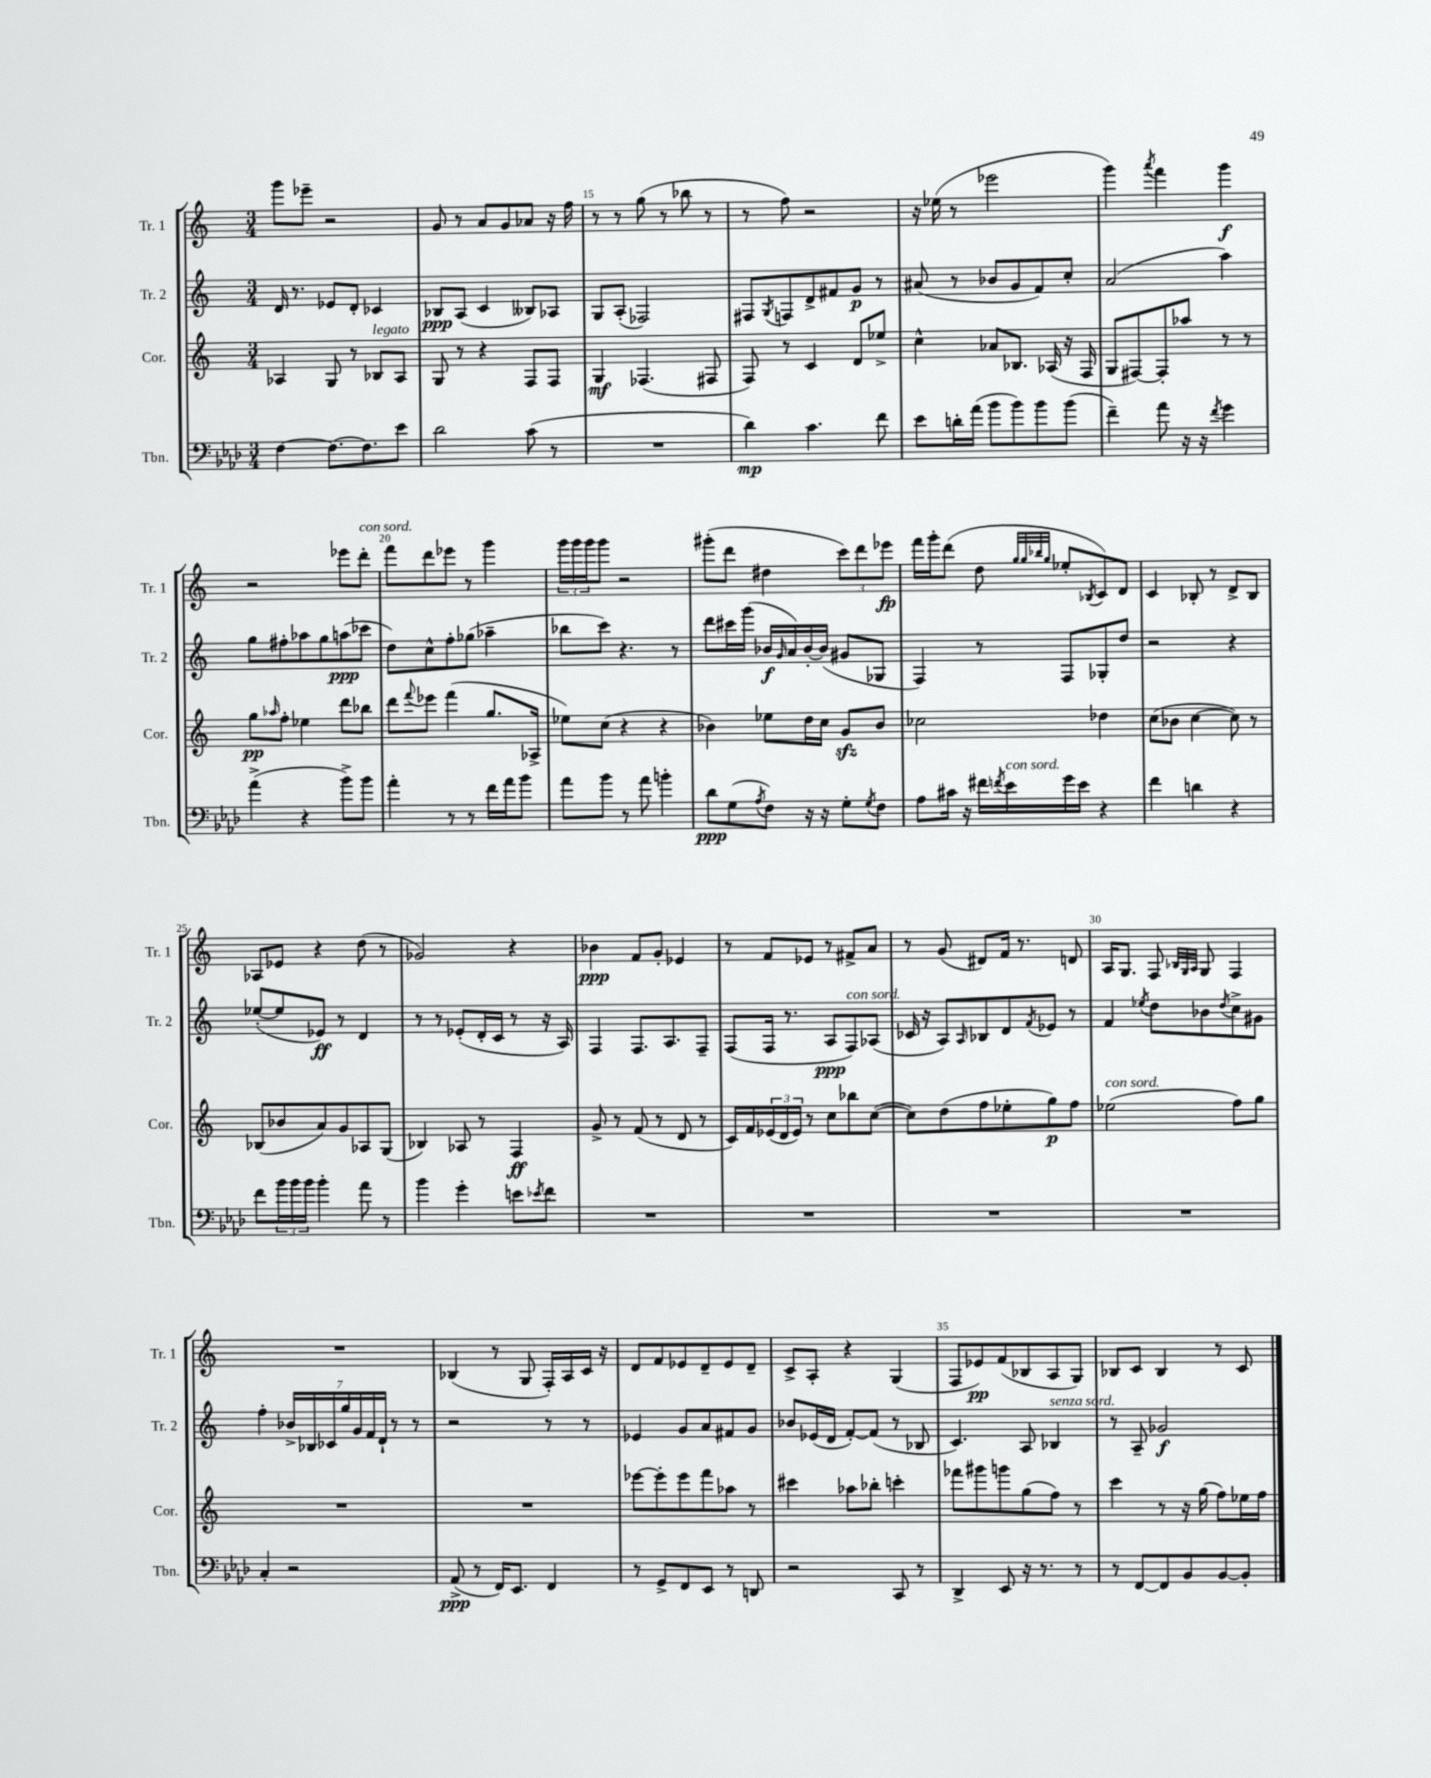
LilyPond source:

<<
\new StaffGroup <<
\new Staff = "s0" \with { instrumentName = "Tr. 1" shortInstrumentName = "Tr. 1" } {
    \clef treble \key c \major \numericTimeSignature \time 3/4
    g'''8 ees'''8-- r2 |
    g'8 r8 a'8 g'8 aes'8 r16 f''16 |
    r8 r8 g''8( r8 bes''8 r8 |
    r8 f''8) r2 |
    r16 ees''16( r8 ees'''2 |
    g'''4) \acciaccatura { a'''8 } f'''4 g'''4\f |
    r2 ees'''8 d'''8-.^\markup { \italic "con sord." } |
    f'''8 d'''8 ees'''8 r8 g'''4 |
    \tuplet 3/2 { g'''16 g'''16 g'''16 } g'''8 r2 |
    gis'''8-.( d'''8 dis''4 \tuplet 3/2 { c'''8) d'''8 ees'''8\fp } |
    f'''16 g'''16-. d'''8( d''8 \grace { g''32 g''32 bes''32 g''32 } ees''8-. \acciaccatura { bes8 } c'8) d'8 |
    c'4 bes8-. r8 d'8-> bes8 |
    aes8 ees'8 r4 d''8( r8 |
    ges'2) r4 |
    bes'4\ppp f'8 g'8-. ees'4 |
    r8 f'8 ees'8 r8 fis'8-> a'8 |
    r8 g'8( dis'8) f'16 r8. d'8 |
    a16 g8. f8 \grace { bes32 g32 a32 } g8 f4 |
    R2. |
    bes4( r8 g8 f16-.) a16 c'16 r16 |
    d'8 f'8 ees'8 d'8-- ees'8 d'8-- |
    c'8-> a8-. r4 g4( |
    f8 ees'8\pp) f'8( bes8 a8 g8) |
    bes8 c'8 bes4 r8 c'8 \bar "|." |
}
\new Staff = "s1" \with { instrumentName = "Tr. 2" shortInstrumentName = "Tr. 2" } {
    \clef treble \key c \major \numericTimeSignature \time 3/4
    d'16 r8. ees'8 d'8-. ces'4 |
    bes8\ppp a8( c'4 beses8) aes8 |
    g8 a8-.( fes2) |
    fis8 \acciaccatura { g8 } f8 d'8-> fis'8 g'8\p r8 |
    ais'8( r8 bes'8 g'8 f'8) c''8-. |
    a'2( a''4) |
    g''8 fis''8-. aes''8 g''8 a''8\ppp( ces'''8 |
    d''8) c''8-^ f''8-. ges''8( aes''4-- |
    bes''8 c'''8) r4. r8 |
    d'''8 cis'''16 g'''16( bes'16\f \grace { g'16 } a'16) bes'16~-. bes'16( gis'8 ges8 |
    f4) r8 f8 ges8-. d''8 |
    r2 r4 |
    ees''8~-.( ees''8 ees'8\ff) r8 d'4 |
    r8 r8 ees'8-.( d'16-. c'16 r8 r16 a16) |
    f4 f8. a8. f8-- |
    f8( f16 r8. a8\ppp f8^\markup { \italic "con sord." }) aes8( |
    ces'16 r16 a8) \grace { a16 } bes8 d'8 \acciaccatura { f'8 } ees'8 r8 |
    f'4 \acciaccatura { ees''8 } d''8 bes'8 \acciaccatura { d''8 } c''8-> gis'8 |
    f''4-. \tuplet 7/4 { bes'16-> bes16 ces'16 g''16 g'16 f'16 d'16-! } r8 r8 |
    r2 r8 r8 |
    ees'4 g'8 a'8 fis'8 g'8 |
    bes'8 ees'16( d'16 f'8~-.) f'8( r8 bes8 |
    c'4.) a8 bes4^\markup { \italic "senza sord." } |
    r8 a8-- ges'2\f \bar "|." |
}
\new Staff = "s2" \with { instrumentName = "Cor." shortInstrumentName = "Cor." } {
    \clef treble \key c \major \numericTimeSignature \time 3/4
    aes4 g8 r8 bes8^\markup { \italic "legato" } aes8 |
    g8 r8 r4 f8 f8 |
    g4\mf fes4.( fis8 |
    f8) r8 c'4 d'8 ees''8-> |
    c''4-^ aes'8 bes8. aes16( r16 f16 |
    g8 fis8~) fis8-. aes''8 r8 r8 |
    g''8\pp \grace { aes''16 } f''8-. ees''4 d'''8 bes''8 |
    d'''8 \appoggiatura { f'''8 } ees'''8 f'''4( g''8. aes16-> |
    ees''8) c''8( r4 r4 |
    bes'4) ees''8 d''16 c''16 g'8\sfz bes'8 |
    ces''2 des''4 |
    c''8( bes'8 c''4~ c''8) r8 |
    bes8( bes'8 a'8) g'8 aes8 g8( |
    bes4) aes8 r8 f4\ff |
    g'8-> r8 f'8( r8 d'8 r8 |
    c'16) f'16 \tuplet 3/2 { ees'16( d'16 ees'16) } r8 c''8 bes''8 c''8~( |
    c''8) d''8( f''8 ees''8-. g''8\p) f''8 |
    ees''2^\markup { \italic "con sord." }( f''8) g''8 |
    R2. |
    R2. |
    ees'''8~ ees'''8-. ees'''8 f'''8 aes''8 r8 |
    cis'''4 aes''8 bes''8-. c'''4-. |
    fes'''8 gis'''8 g'''8 g''8( f''8) r8 |
    c'''4 r8 r16 g''16( f''8) ees''16 f''16 \bar "|." |
}
\new Staff = "s3" \with { instrumentName = "Tbn." shortInstrumentName = "Tbn." } {
    \clef bass \key aes \major \numericTimeSignature \time 3/4
    f4~ f8.~ f8. ees'8 |
    des'2 c'8( r8 |
    R2. |
    des'4\mp) c'4. f'8 |
    ees'8 d'16-. aes'16( bes'8 bes'8) bes'8 bes'8( |
    f'4--) aes'8 r16 r16 \acciaccatura { f'8 } g'4 |
    aes'4->( r4 bes'8->) bes'8 |
    aes'4-. r8 r8 f'16 aes'16 bes'8 |
    aes'8 bes'8 r8 aes'8 b'4-. |
    des'8\ppp g8( \acciaccatura { aes8 } f8) r16 r16 g8-. \acciaccatura { g8 } f8 |
    aes8 cis'16 r16 fis'16 \acciaccatura { f'8 } ees'16^\markup { \italic "con sord." } g'16 ees'16 r4 |
    f'4 d'4 r4 |
    f'8 \tuplet 3/2 { bes'16 bes'16 bes'16 } bes'4-. aes'8 r8 |
    bes'4 g'4-. e'8 \acciaccatura { ees'8 } f'8 |
    R2. |
    R2. |
    R2. |
    R2. |
    c4-. r2 |
    aes,8->\ppp( r8 f,16) ees,8. f,4 |
    r8 g,8-> f,8 ees,8 r8 d,8 |
    r2 c,8 r8 |
    des,4-> ees,8 r16 r8. r8 |
    r8 f,8~ f,8 bes,8 bes,8~ bes,8-. \bar "|." |
}
>>
>>
\layout { \context { \Score currentBarNumber = #13 \override BarNumber.break-visibility = ##(#f #t #t) barNumberVisibility = #(every-nth-bar-number-visible 5) } }
